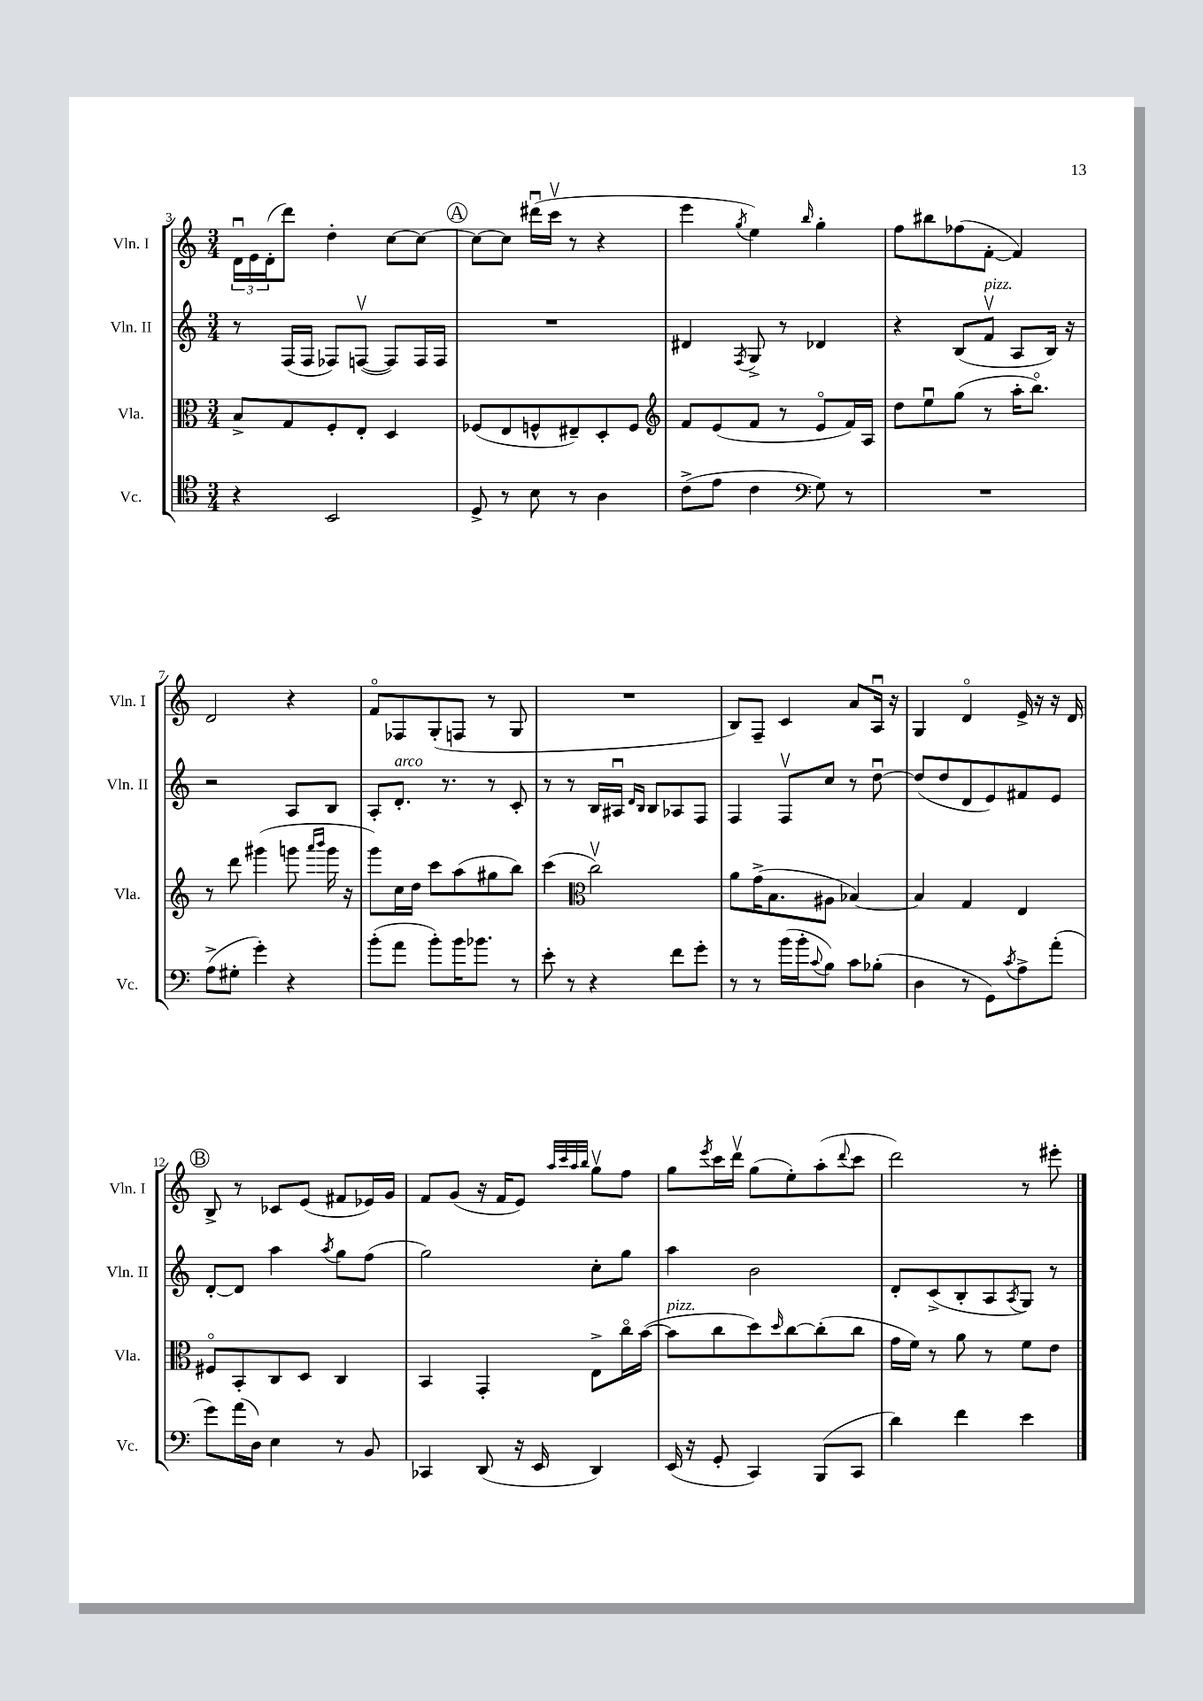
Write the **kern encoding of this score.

**kern	**kern	**kern	**kern
*staff4	*staff3	*staff2	*staff1
*clefC4	*clefC3	*clefG2	*clefG2
*k[]	*k[]	*k[]	*k[]
*M3/4	*M3/4	*M3/4	*M3/4
4r	8B^	8r	24du
.	.	.	24e
.	.	.	(24d'
.	8G	(16F	8ddd)
.	.	16F	.
2BB	8F'	8F-)	4dd'
.	8E'	([8Fv	.
.	4D	8F])	[8cc
.	.	16F	8cc_
.	.	16F	.
=	=	=	=
8D^	(8F-	2.r	8cc_
8r	8E	.	8cc]
8B	8F^^	.	(16ddd#u
.	.	.	16cccv
8r	8E#~)	.	8r
4A	8D'	.	4r
.	8F	.	.
=	=	=	=
*	*clefG2	*	*
(8c^	8f	4d#	4eee
8e	(8e	.	.
.	.	8qF	8qgg
4c	8f	8G^	4ee)
.	8r	8r	.
*clefF4	*	*	*
.	.	.	16qqbb
8G)	8eo	4d-	4gg'
8r	16f)	.	.
.	16A	.	.
=	=	=	=
2.r	8dd	4r	8ff
.	8eeu	.	8bb#
.	(8gg	(8B	(8ff-
.	8r	8fv	[8f'
.	16aa'	8A	4f])
.	8.bbo)	.	.
.	.	16B)	.
.	.	16r	.
=	=	=	=
(8A^	8r	2r	2d
8G#'	8ddd	.	.
4g')	(4ggg#	.	.
4r	8ggg	8A	4r
.	16qqaaa	.	.
.	16qqbbb	.	.
.	16ggg	8B	.
.	16r	.	.
=	=	=	=
(8b'	8ggg)	8A'	8fo
8a	16cc	8.d'	8F-
.	16dd	.	.
8b')	8ccc	.	(8G'
.	.	8.r	.
16b	(8aa	.	8F
8.b-	.	.	.
.	8gg#	8r	8r
8r	8bb)	8c'	8G
=	=	=	=
8e'	(4ccc	8r	2.r
8r	.	8r	.
*	*clefC3	*	*
4r	2ccv)	16B	.
.	.	16A#u	.
.	.	16qqd	.
.	.	16qqB	.
.	.	8B	.
8f	.	8A-	.
8g'	.	8F	.
=	=	=	=
8r	8a	4F	8B)
8r	(16g^	.	8F~
.	8.B	.	.
(16b	.	8Fv	4c
16b'	.	.	.
8qqc	.	.	.
8B)	8A#	8cc	.
8c	[4B-)	8r	8a
(8B-'	.	[8ddu	16Au
.	.	.	16r
=	=	=	=
4D	4B-]	(8dd]	4G
.	.	8dd	.
8r	4G	8d	4do
8GG)	.	8e)	.
8qc	.	.	.
8A^	4E	8f#	16e^
.	.	.	16r
(8a'	.	8e	16r
.	.	.	16d
=	=	=	=
8g)	8F#o	[8d'	8B^
(16a	8BB'	8d]	8r
16D)	.	.	.
4E	8C	4aa	8c-
.	8D	.	(8e
.	.	8qaa	.
8r	4C	8gg	8f#
8BB	.	(8ff	16e-)
.	.	.	16g
=	=	=	=
4CC-	4BB	2gg)	8f
.	.	.	(8g
(8DD	4GG'	.	16r
.	.	.	16f
16r	.	.	8e)
16EE	.	.	.
.	.	.	32qqaa
.	.	.	32qqccc
.	.	.	32qqaa
.	.	.	32qqbb
4DD)	8E^	8cc'	8ggv
.	16cco	8gg	8ff
.	([16b	.	.
=	=	=	=
(16EE	8b]	4aa	8gg
16r	.	.	.
.	.	.	8qeee
8GG'	8cc	.	16ccc
.	.	.	16dddv
4CC)	8dd)	2b	(8gg
.	16qqdd	.	.
.	[8cc	.	8ee')
(8BBB	(8cc']	.	(8aa'
.	.	.	8qqddd
8CC	8cc	.	8ccc
=	=	=	=
4d)	16g	8d'	2ddd)
.	16f)	.	.
.	8r	(8c^	.
4f	8a	8B'	.
.	8r	8A	.
.	.	8qA	.
4e	8f	8G)	8r
.	8e	8r	8eee#'
==	==	==	==
*-	*-	*-	*-
